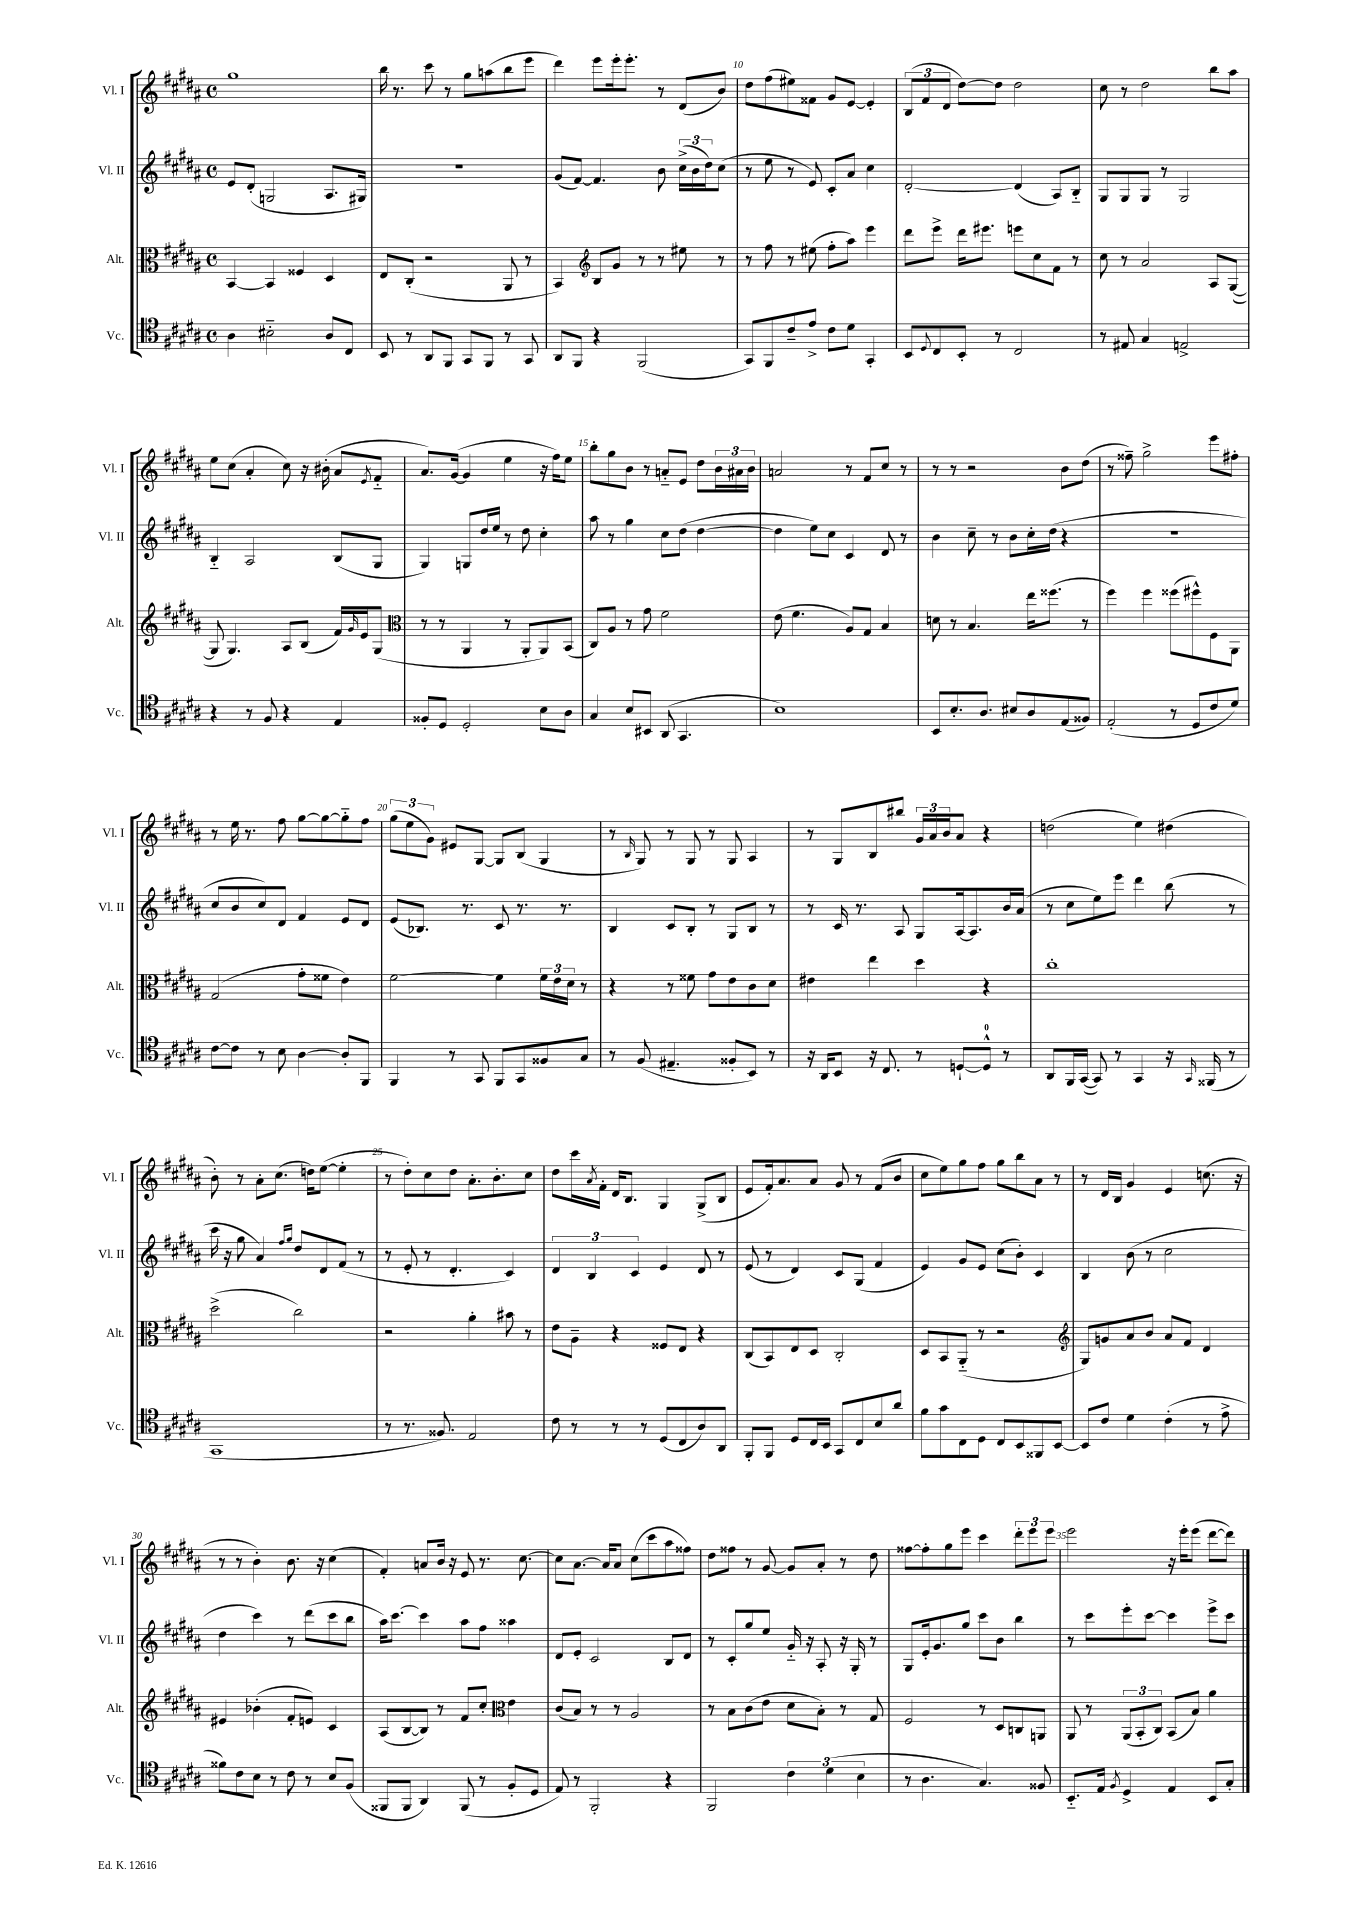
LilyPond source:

<<
\new StaffGroup <<
\new Staff = "s0" \with { instrumentName = "Vl. I" shortInstrumentName = "Vl. I" } {
    \clef treble \key b \major \defaultTimeSignature \time 4/4
    gis''1 |
    b''16 r8. cis'''8 r8 gis''8 a''8( b''8 e'''8 |
    dis'''4) e'''8 e'''16-. e'''8.-. r8 dis'8( b'8) |
    dis''8 fis''8( eis''8) fisis'8 gis'8 e'8~ e'4-. |
    \tuplet 3/2 { b8( fis'8 dis'8 } dis''8~) dis''8 dis''2 |
    cis''8 r8 dis''2 b''8 ais''8 |
    e''8 cis''8( ais'4-. cis''8) r16 bis'16-.( ais'8 \acciaccatura { e'8 } fis'8-_ |
    ais'8.) gis'16~( gis'4 e''4 r16 fis''16) e''8 |
    b''8-. gis''8 b'8 r8 a'8-_ e'8 dis''8 \tuplet 3/2 { b'16 ais'16 b'16 } |
    a'2 r8 fis'8 cis''8 r8 |
    r8 r8 r2 b'8 dis''8( |
    r8 fisis''8--) gis''2-> e'''8 fis''8-. |
    r8 e''16 r8. fis''8 gis''8~ gis''8~ gis''8-_ fis''8 |
    \tuplet 3/2 { gis''8( e''8 gis'8) } eis'8 gis8~ gis8 b8( gis4 |
    r8 \grace { b16 } gis8) r8 gis8 r8 gis8 ais4 |
    r8 gis8 b8 bis''8 \tuplet 3/2 { gis'16 ais'16 b'16 } ais'8 r4 |
    d''2( e''4) dis''4( |
    b'8-.) r8 ais'8-. cis''8.( d''16) e''8~( e''4-. |
    r8 dis''8-.) cis''8 dis''8 ais'8.-. b'8.-. cis''8 |
    dis''8 cis'''16 \acciaccatura { ais'8 } fis'16-. dis'16 b8. gis4 gis8->( b8 |
    e'8 fis'16-.) ais'8. ais'8 gis'8 r8 fis'8( b'8 |
    cis''8 e''8) gis''8 fis''8 gis''8 b''8 ais'8 r8 |
    r8 dis'16 b16 gis'4 e'4 c''8.( r16 |
    r8 r8 b'4-.) b'8. r16 cis''4( |
    fis'4-.) a'8 b'16 r16 e'8 r8. cis''8.~ |
    cis''8 ais'8.~ ais'16 ais'8 cis''8( cis'''8 ais''8 fisis''8) |
    dis''8 fisis''8 r8 gis'8~ gis'8 ais'8-. r8 dis''8 |
    fisis''8~ fisis''8-. gis''8 e'''8 cis'''4 \tuplet 3/2 { dis'''8-. e'''8 e'''8 } |
    e'''2 r16 e'''16-. e'''8( dis'''8~ dis'''8) \bar "|." |
}
\new Staff = "s1" \with { instrumentName = "Vl. II" shortInstrumentName = "Vl. II" } {
    \clef treble \key b \major \defaultTimeSignature \time 4/4
    e'8 dis'8-.( g2 ais8. gis16) |
    R1 |
    gis'8( fis'8~) fis'4. b'8 \tuplet 3/2 { cis''16->( b'16 dis''16) } cis''8( |
    r8 e''8 r8 e'8) cis'8-. ais'8 cis''4 |
    dis'2~-. dis'4( ais8) b8-_ |
    gis8 gis8 gis8 r8 gis2 |
    b4-_ ais2 b8( gis8 |
    gis4) g8 dis''16 e''16 r8 dis''8 cis''4-. |
    ais''8 r8 gis''4 cis''8 dis''8( dis''4~ |
    dis''4 e''8) cis''8 cis'4 dis'8 r8 |
    b'4 cis''8-- r8 b'8 cis''16-. dis''16( r4 |
    r1 |
    cis''8 b'8 cis''8) dis'8 fis'4 e'8 dis'8 |
    e'8( bes8.) r8. cis'8 r8. r8. |
    b4 cis'8 b8-. r8 gis8 b8 r8 |
    r8 cis'16 r8. ais8 gis8 ais16~ ais8. b'16 ais'16( |
    r8 cis''8 e''8) e'''8 dis'''4 b''8( r8 |
    cis'''16 r16 gis''8 ais'4) \grace { fis''16 gis''16 } dis''8 dis'8 fis'8( r8 |
    r8 e'8-. r8 dis'4.-. cis'4) |
    \tuplet 3/2 { dis'4 b4 cis'4 } e'4 dis'8 r8 |
    e'8( r8 dis'4) cis'8 gis8( fis'4 |
    e'4) gis'8 e'8 cis''8( b'8-.) cis'4 |
    b4 b'8( r8 cis''2 |
    dis''4 cis'''4) r8 dis'''8( cis'''8 b''8 |
    ais''16) cis'''8.~ cis'''4 ais''8 fis''8 aisis''4 |
    dis'8 e'8-. cis'2 b8 dis'8 |
    r8 cis'8-. gis''8 e''8 gis'16-_ r16 ais8-. r16 gis16-. r8 |
    gis8 e'16-. gis'8. gis''8 cis'''8 b'8 b''4 |
    r8 cis'''8 e'''8-. cis'''8~ cis'''4 e'''8-> cis'''8 \bar "|." |
}
\new Staff = "s2" \with { instrumentName = "Alt." shortInstrumentName = "Alt." } {
    \clef alto \key b \major \defaultTimeSignature \time 4/4
    b,4~ b,4 fisis4 dis4 |
    e8 cis8-.( r2 ais,8 r8 |
    b,4) \clef treble b8 gis'8 r8 r8 eis''8 r8 |
    r8 fis''8 r8 eis''8( fis''8-. ais''8) e'''4 |
    dis'''8 e'''8-> dis'''16 eis'''8. e'''8 cis''8 fis'8 r8 |
    cis''8 r8 ais'2 ais8 gis8~( |
    gis8 gis4.) ais8 b8( fis'16) \grace { gis'16 } e'16 gis8( |
    \clef alto r8 r8 ais,4 r8 ais,8-. ais,8) b,8( |
    cis8) ais8 r8 gis'8 fis'2 |
    e'8( fis'4. ais8) gis8 b4 |
    d'8 r8 b4. e''16 fisis''8.( r8 |
    fis''4) fis''4 fisis''8( fis''8-^) fis8 ais,8 |
    gis2( gis'8-. fisis'8 e'4) |
    fis'2~ fis'4 \tuplet 3/2 { fis'16 e'16 dis'16 } r8 |
    r4 r8 fisis'8 gis'8 e'8 cis'8 dis'8 |
    eis'4 e''4 dis''4 r4 |
    cis''1-. |
    dis''2->( cis''2) |
    r2 ais'4-. bis'8 r8 |
    e'8 ais8-- r4 fisis8 e8 r4 |
    cis8( b,8) e8 dis8 cis2-. |
    dis8 b,8 ais,8-_( r8 r2 |
    \clef treble gis8) g'8 ais'8 b'8 ais'8 fis'8 dis'4 |
    eis'4 bes'4-.( fis'8-. e'8) cis'4 |
    ais8( b8~ b8) r8 fis'8 cis''8-. \clef alto e'4 |
    cis'8( b8) r8 r8 ais2 |
    r8 b8 cis'8( e'8 dis'8 b8-.) r8 gis8 |
    fis2 r8 dis8 c8 a,8 |
    ais,8 r8 \tuplet 3/2 { ais,8( b,8-. cis8) } b,8( b8) ais'4 \bar "|." |
}
\new Staff = "s3" \with { instrumentName = "Vc." shortInstrumentName = "Vc." } {
    \clef tenor \key b \major \defaultTimeSignature \time 4/4
    ais4 bis2-_ ais8 cis8 |
    b,8 r8 ais,8 fis,8 gis,8 fis,8 r8 gis,8 |
    ais,8 fis,8 r4 fis,2( |
    gis,8) fis,8 cis'8-- e'8-> cis'8 dis'8 gis,4-. |
    b,8 \appoggiatura { dis8 } cis8 b,8-. r8 cis2 |
    r8 eis8 gis4 e2-> |
    r4 r8 fis8 r4 e4 |
    fisis8-. dis8 dis2-. b8 ais8 |
    gis4 b8 bis,8 ais,8( gis,4. |
    b1) |
    b,8 b8.-. ais8. bis8 ais8 e8( fisis8) |
    e2-.( r8 dis8 cis'8 dis'8) |
    cis'8~ cis'8 r8 b8 ais4~ ais8-. fis,8 |
    fis,4 r8 gis,8 fis,8 gis,8 fisis8 gis8 |
    r8 fis8( eis4.-- fisis8-. b,8) r8 |
    r16 ais,16 b,8 r16 cis8. r8 d8~-! d8-0-^ r8 |
    ais,8 fis,16 gis,16~( gis,8) r8 gis,4 r16 \grace { gis,16 } fisis,16( r8 |
    gis,1 |
    r8 r8. fisis8.) e2 |
    cis'8 r8 r8 r8 dis8( cis8 ais8) ais,8 |
    fis,8-. fis,8 dis8 cis16 b,16 gis,8 cis8 b8 ais'8 |
    fis'8 gis'8 cis8 dis8 cis8 b,8 fisis,8 b,8~ |
    b,8 cis'8 dis'4 cis'4-.( r8 e'8-> |
    fisis'8) cis'8 b8 r8 cis'8 r8 b8 fis8( |
    fisis,8 fisis,8 ais,4) fisis,8( r8 fis8-. dis8 |
    e8) r8 fis,2-. r4 |
    fis,2 \tuplet 3/2 { cis'4 dis'4( b4 } |
    r8 ais4. gis4.) fisis8 |
    b,8.-_ e16 \acciaccatura { fis8 } dis4-> e4 b,8 gis8-. \bar "|." |
}
>>
>>
\layout { \context { \Score currentBarNumber = #7 \override BarNumber.break-visibility = ##(#f #t #t) barNumberVisibility = #(every-nth-bar-number-visible 5) } }
